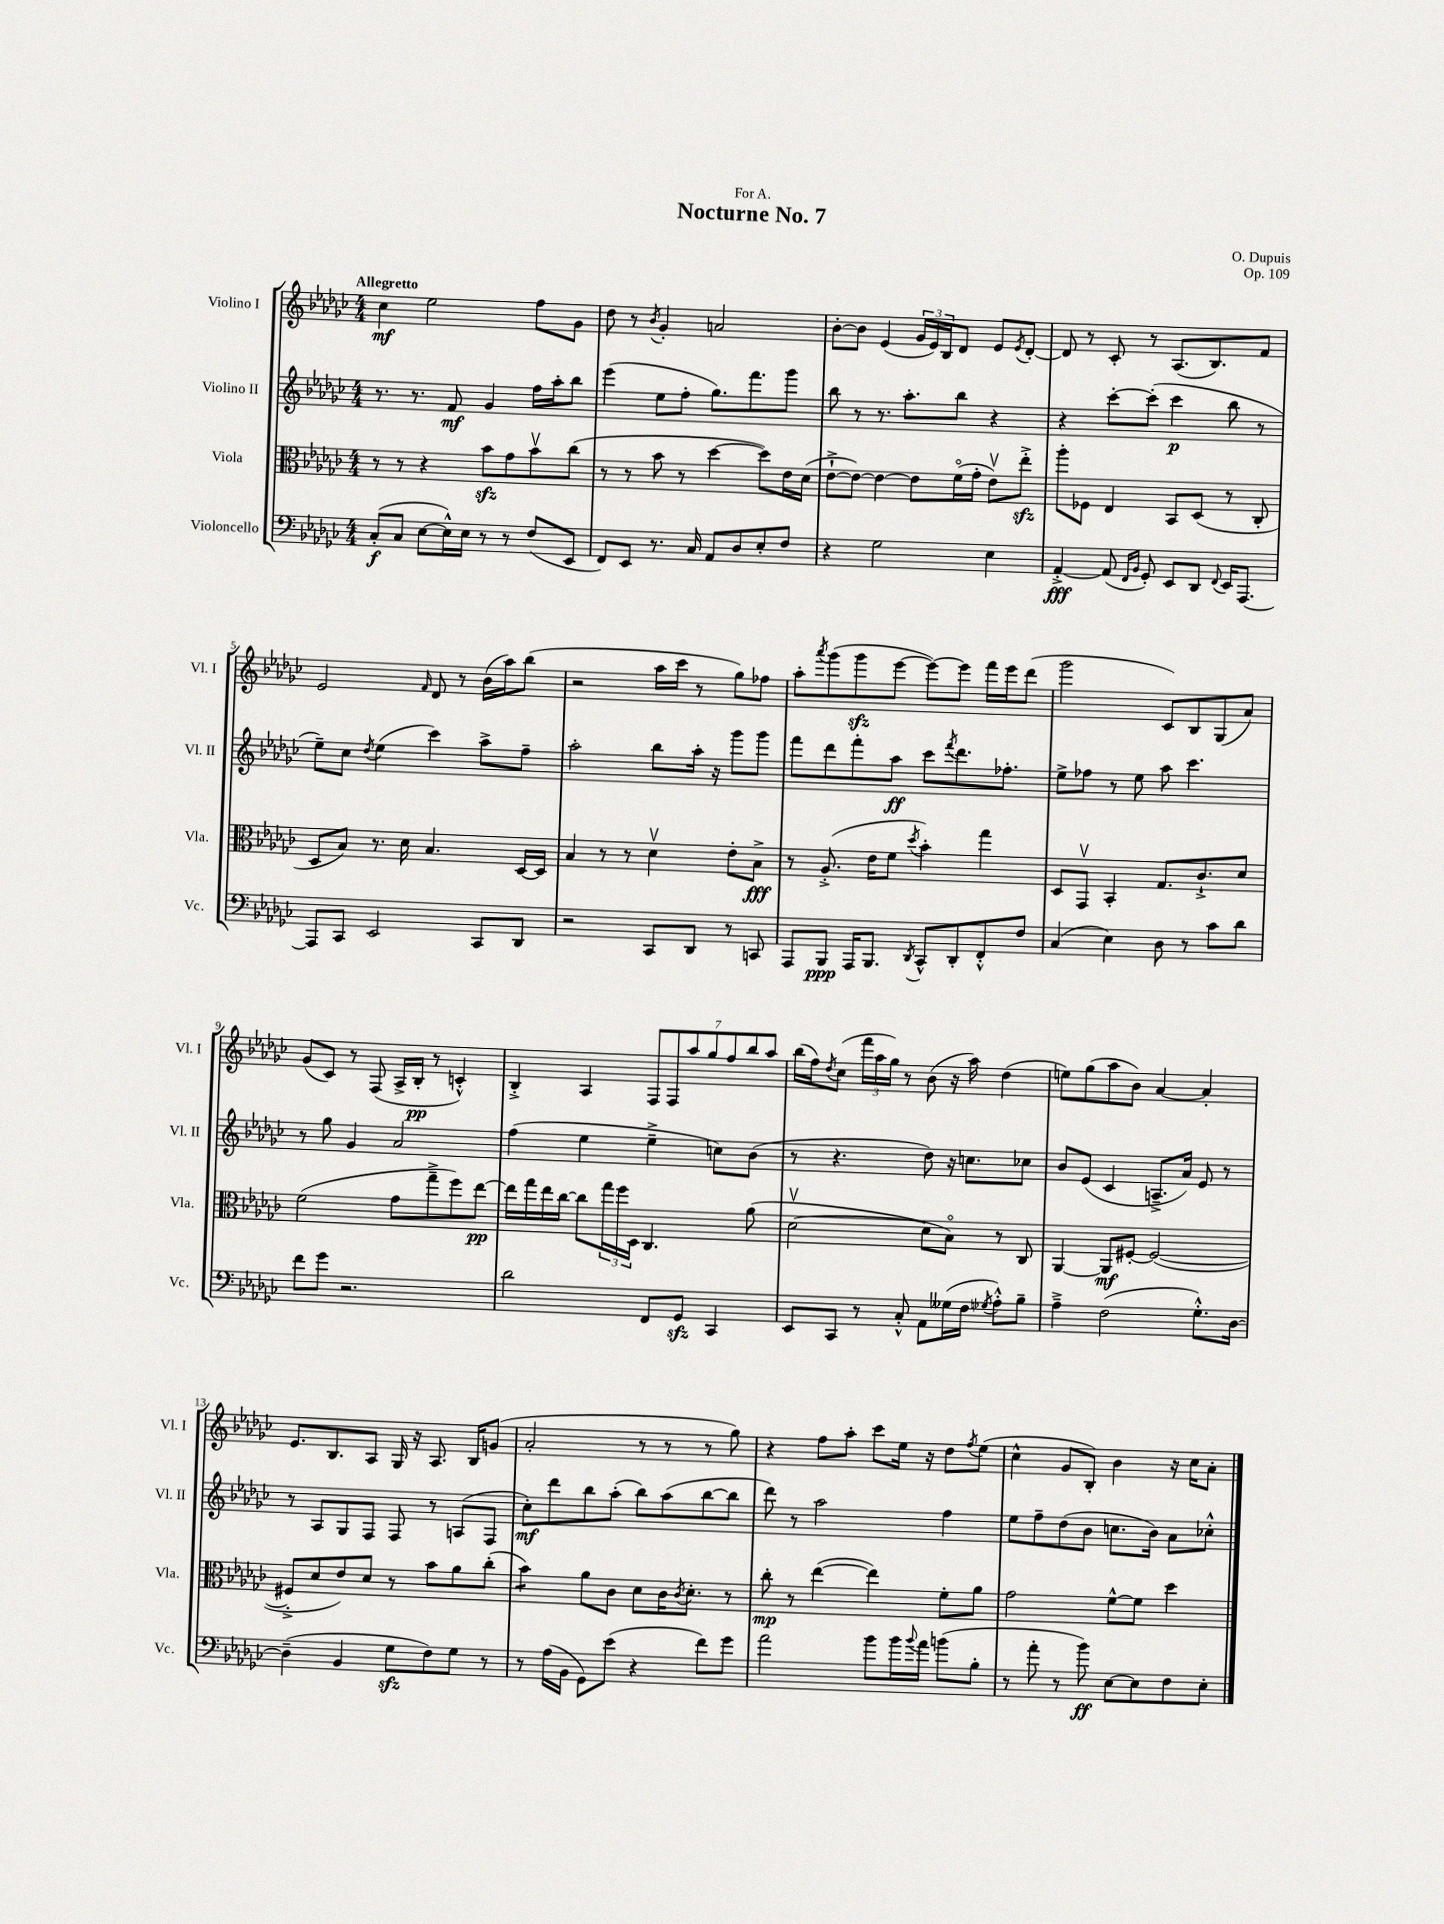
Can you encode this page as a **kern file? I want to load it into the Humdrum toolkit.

**kern	**kern	**kern	**kern
*staff4	*staff3	*staff2	*staff1
*clefF4	*clefC3	*clefG2	*clefG2
*k[b-e-a-d-g-c-]	*k[b-e-a-d-g-c-]	*k[b-e-a-d-g-c-]	*k[b-e-a-d-g-c-]
*M4/4	*M4/4	*M4/4	*M4/4
(8C-'	8r	8.r	4cc-
8C-	8r	.	.
.	.	8.r	.
[8E-	4r	.	2ee-
16E-^^])	.	8f	.
16E-	.	.	.
8r	8b-	4g-	.
8r	8g-	.	.
(8F	8b-v	16ff	8ff
.	.	16aa-'	.
8EE-	(8cc-	8bb-	8g-
=	=	=	=
8FF)	8r	(4eee-	8dd-
8EE-	8r	.	8r
.	.	.	8qb-
8.r	8b-	8ee-	4g-'
.	8r	8ff'	.
16C-	.	.	.
8AA-	[4dd-	8.gg-)	2a
8D-	.	.	.
.	.	8.fff	.
8E-'	8dd-])	.	.
8F	16e-	8ggg-	.
.	(16d-	.	.
=	=	=	=
4r	[8e-`^	8bb-	[8b-'
.	8e-_)	8r	8b-]
2G-	4e-_	8.r	(4e-
.	.	8.aa-'	.
.	8e-]	.	24g-
.	.	.	24e-)
.	.	.	24B-
.	(16fo	8bb-	8d-
.	16g-'	.	.
4E-	8e-v)	4r	8e-
.	.	.	8qe-
.	8ee-'^	.	[8d-'
=	=	=	=
[4AA-'^	8aa-'	4r	8d-]
.	8F-	.	8r
(8AA-]	4E-	[8ccc-'	8c-'
16qqFF	.	.	.
16qqBB-	.	.	.
8GG-')	.	(8ccc-']	8r
8EE-	8BB-	4ccc-	(8.A-
8DD-	(8D-	.	.
.	.	.	8.B-)
8qqFF	.	.	.
16EE-	8r	8bb-	.
[8.AAA-	.	.	.
.	8C-'	8r	8f
=	=	=	=
8AAA-]	8D-	8ee-~)	2e-
8CC-	8B-)	8cc-	.
.	.	8qdd-	.
2EE-	8.r	(4ee-	.
.	16d-	.	.
.	.	.	16qqf
.	4.B-	4ccc-)	8d-
.	.	.	8r
8CC-	.	8aa-^	(16b-
.	.	.	16aa-)
8DD-	[16D-	8ff~	(8bb-
.	16D-]	.	.
=	=	=	=
2r	4B-	2aa-'	2r
.	8r	.	.
.	8r	.	.
8CC-	4d-v	8bb-	16aa-
.	.	.	16ccc-
8DD-	.	16aa-'	8r
.	.	16r	.
8r	8e-'	8ggg-	8gg-)
8CC	8B-^	8ggg-	8ff-
=	=	=	=
8AAA-	8r	8fff	8aa-'
.	.	.	8qaaa-
8BBB-	(8.A-'^	8ddd-	(8ggg-
16AAA-	.	8fff'	8ggg-
8.BBB-	16e-	.	.
.	8f	8aa-	[8eee-
8qDD-	8qdd-	.	.
8CC-^^	4b-')	8ccc-	8eee-_)
.	.	8qfff	.
8DD-'	.	8.ddd-	8eee-]
8FF'^^	4gg-	.	16fff
.	.	8.ff-'	16eee-
8F	.	.	(8ddd-
=	=	=	=
(4C-	8D-	8ee-^	2ggg-
.	8GG-v	8ff-	.
4E-)	4BB-'	8r	.
.	.	8ee-	.
8D-	8.G-	8aa-	8c-)
8r	.	4.ccc-	8B-
.	8.c-`^	.	.
8c-	.	.	(8G-
8d-	8d-	.	8a-)
=	=	=	=
8f	(2f	8r	(8g-
8g-	.	8gg-	8c-)
2.r	.	4g-	8r
.	.	.	(8F
.	8g-	2a-	16A-^
.	.	.	16B-'
.	8gg-~^	.	8r
.	8ff)	.	4c'^^)
.	[8ee-	.	.
=	=	=	=
2d-	16ee-]	(4ff	4B-'^
.	16gg-	.	.
.	16ee-	.	.
.	[16cc-	.	.
.	8cc-]	4ee-	4A-
.	24gg-	.	.
.	24ff	.	.
.	24D-	.	.
8FF	4.C-	4ee-~^	14F
.	.	.	14F
8GG-	.	.	.
.	.	.	14aa-
.	.	.	14gg-
4CC-	.	8cc)	.
.	.	.	14ff
.	.	.	14bb-
.	(8a-	(8b-	.
.	.	.	14aa-
=	=	=	=
8EE-	[2d-v	8r	(16bb-
.	.	.	16ff)
.	.	.	8qdd-
8CC-	.	4.r	(8cc-
8r	.	.	24fff
.	.	.	24aa-
.	.	.	24gg-)
8C-'^^	.	.	8r
8AA-	8d-]	8dd-)	(8b-
(16G--	8B-o)	16r	16r
16F	.	8.cc	16aa-)
8qG-	.	.	.
8A-'^^)	8r	.	(4dd-
8B-~	8C-	8cc-	.
=	=	=	=
4A-~^	[4AA-	8b-	8ee)
.	.	(8e-	(8gg-
(2F	8AA-]	4c-	8aa-
.	[8F#'	.	8b-)
.	(2F#_	8.A~^	[4a-
.	.	16a-)	.
8.G-'^^)	.	8e-	4a-']
.	.	8r	.
[16D-	.	.	.
=	=	=	=
(4D-~]	8F#'^]	8r	8.e-
.	8d-	8A-	.
.	.	.	8.B-
4BB-	8e-)	8G-	.
.	8d-	8F	8A-
8G-	8r	8F	16G-
.	.	.	16r
8F)	8b-	8r	8.A-
8G-	8a-	(8A	.
.	.	.	16B-
8r	(8cc-'	8F	(8g
=	=	=	=
8r	4b-)	8cc-')	2a-'
(16A-	.	8ddd-	.
16BB-	.	.	.
8GG-)	8a-	8bb-	.
(8e-	8c-	(8aa-'	.
4r	8d-	8bb-)	8r
.	16c-	(8aa-	8r
.	8qc-	.	.
.	8.d-'	.	.
8f)	.	[8bb-	8r
8g-	8r	8bb-]	8gg-)
=	=	=	=
2a-	8cc-'	8ddd-)	4r
.	8r	8r	.
.	([4ee-	2aa-	8ff
.	.	.	8aa-'
8b-	4ee-])	.	8ccc-
16b-	.	.	16ee-
8qqb-	.	.	.
16a-	.	.	16r
(8b	8f'	4ff	8dd-
.	.	.	8qff
8B-'	8a-	.	(8ee-
=	=	=	=
8r	2g-	8ee-	4cc-^^
8a-'	.	8ff~	.
8r	.	(8dd-	8g-
8b-)	.	8b-	8B-')
[8E-	[8f^^	8.cc	4b-
8E-]	8f]	.	.
.	.	16b-)	.
8F	4dd-	8a-	16r
.	.	.	16cc-
8E-'	.	8cc-'^^	8a-'
==	==	==	==
*-	*-	*-	*-
